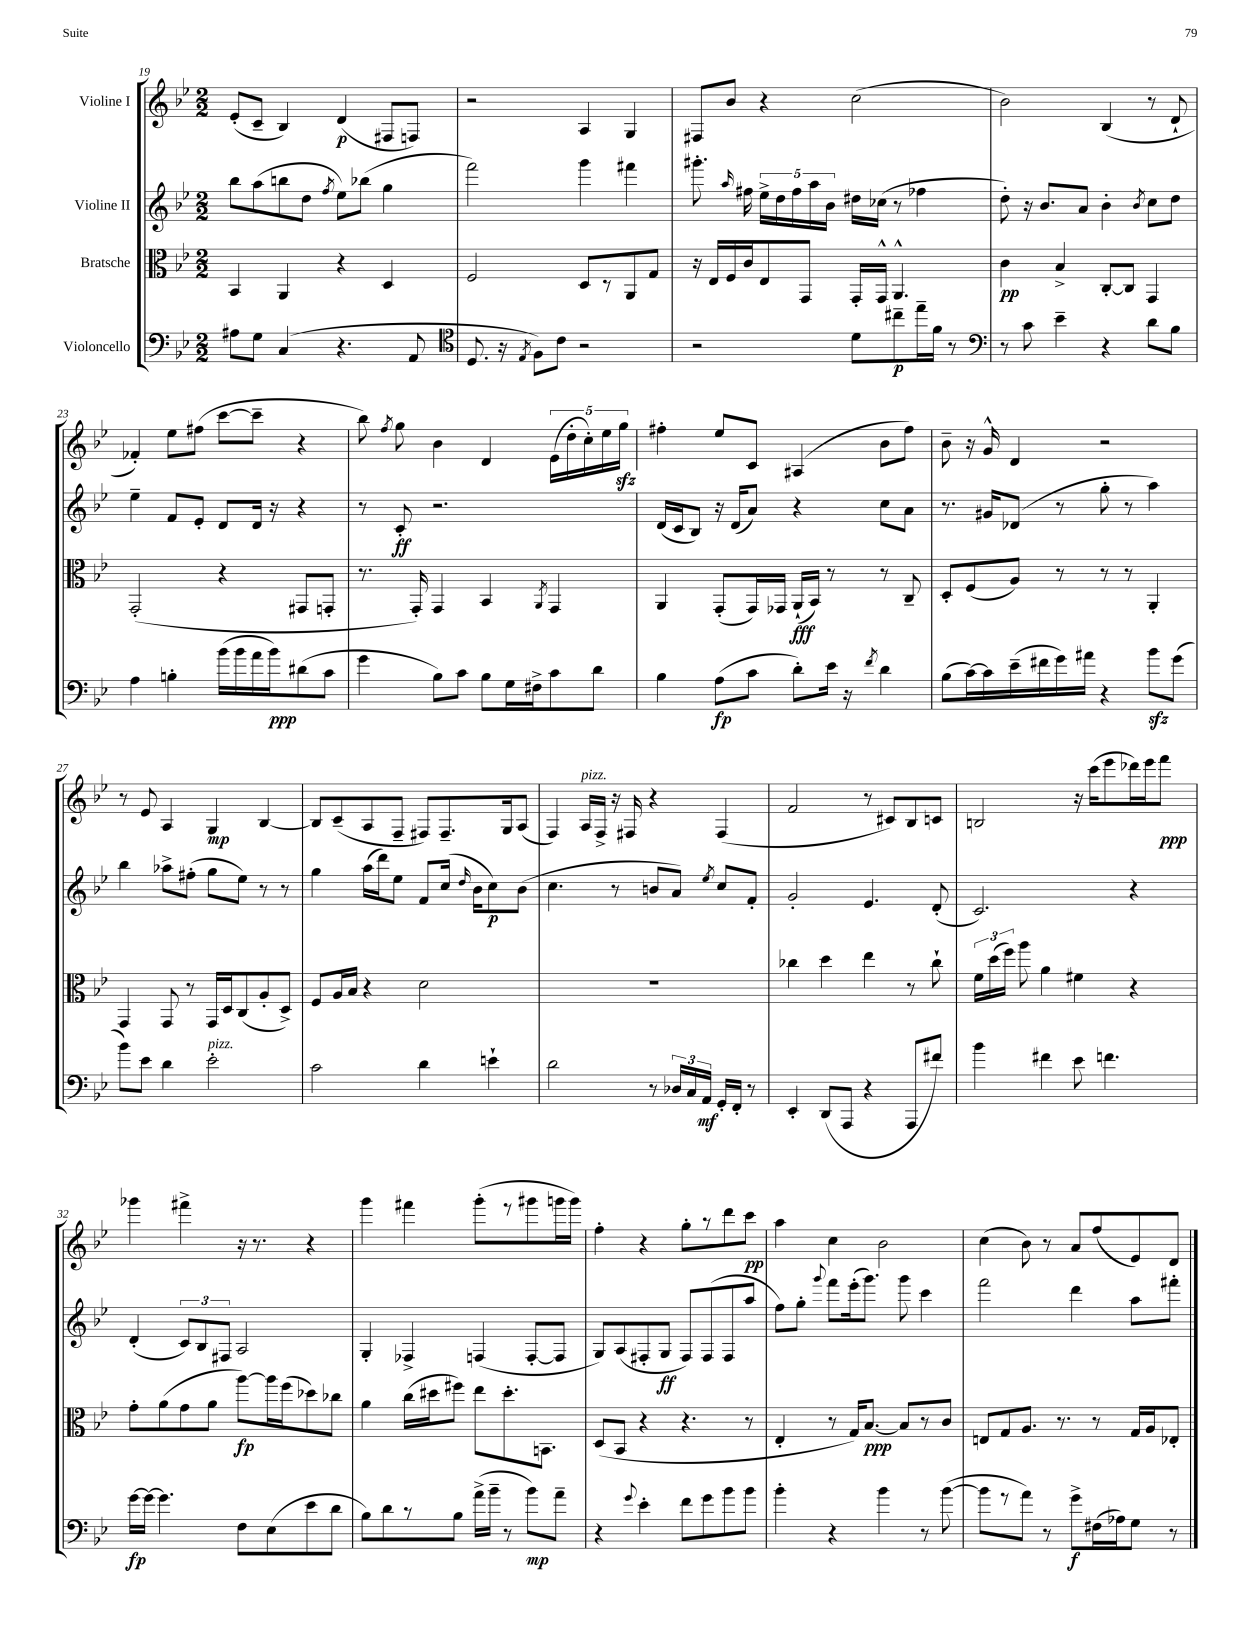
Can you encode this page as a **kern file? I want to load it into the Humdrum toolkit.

**kern	**kern	**kern	**kern
*staff4	*staff3	*staff2	*staff1
*clefF4	*clefC3	*clefG2	*clefG2
*k[b-e-]	*k[b-e-]	*k[b-e-]	*k[b-e-]
*M2/2	*M2/2	*M2/2	*M2/2
8A#\L	4BB-/	8bb-\L	(8e-'/L
8G\J	.	(8aa\	8c~/J
(4C/	4AA/	8bb\	4B-/)
.	.	8dd\J	.
.	.	8qff/	.
4.r	4r	8ee-\L)	(4d/
.	.	(8bb-\J	.
.	4D/	4gg\	8F#/L
8AA/	.	.	8F/J)
=	=	=	=
*clefC4	*	*	*
8.D/	2F/	2fff\)	2r
16r	.	.	.
8qE-/	.	.	.
8F\L)	.	.	.
8c\J	.	.	.
2r	8D/L	4ggg\	4A/
.	8r	.	.
.	8AA/	4fff#\	4G/
.	8G/J	.	.
=	=	=	=
2r	16r	8.ggg#'\	8F#/L
.	16E-/LL	.	.
.	16F/	.	8b-/J
.	.	16qqaa/	.
.	16c/J	16ff#\	.
.	8E-/	20ee-^\LL	4r
.	.	20dd\	.
.	.	20ff#\	.
.	8GG/J	.	.
.	.	20aa\	.
.	.	20b-\JJ	.
8d\L	16GG'/LL	16dd#\LL	(2cc\
.	16GG^^/JJ	(16cc-\JJ	.
8cc#~\	4.AA^^/	8r	.
16ee-~\L	.	4ff-\	.
16f\JJ	.	.	.
8r	.	.	.
=	=	=	=
*clefF4	*	*	*
8r	4c\	8dd'\)	2b-\)
8c\	.	16r	.
.	.	8.b-/L	.
4e-~\	4B-^/	.	.
.	.	8a/J	.
4r	[8C'/L	4b-'\	(4B-/
.	8C/]J	.	.
.	.	8qb-/	.
8d\L	4GG/	8cc\L	8r
8B-\J	.	8dd\J	8d`/
=	=	=	=
4A\	(2GG'/	4ee-~\	4f-'/)
4B'\	.	8f/L	8ee-\L
.	.	8e-'/J	(8ff#\J
(16b-\LL	4r	8d/L	[8ccc\L
16b-\	.	.	.
16a\	.	16d/Jk	8ccc~\]J
16b-\J)	.	16r	.
(8d#\	8GG#/L	4r	4r
8c\J	8GG'/J	.	.
=	=	=	=
4g\	8.r	8r	8bb-\)
.	.	.	8qff/
.	.	8c'/	8gg\
.	16GG'/)	.	.
8B-\L)	4GG/	2.r	4b-\
8c\J	.	.	.
8B-\L	4BB-/	.	4d/
16G\L	.	.	.
16F#^\J	.	.	.
.	8qAA/	.	.
8c\	4GG/	.	(20e-\LL
.	.	.	20dd'\
.	.	.	20cc'\)
8d\J	.	.	.
.	.	.	20ee-\
.	.	.	20gg\JJ
=	=	=	=
4B-\	4AA/	(16d/LL	4ff#'\
.	.	16c/J	.
.	.	8B-/J)	.
(8A\L	(8GG'/L	16r	8ee-/L
.	.	(16d/LK	.
8c\J	16GG/L)	8a/J)	8c/J
.	16GG-/JJ	.	.
8d'\L)	(16AA`/LL	4r	(4A#/
.	16BB-/JJ)	.	.
16e-\Jk	8r	.	.
16r	.	.	.
8qf/	.	.	.
4d\	8r	8cc\L	8b-\L
.	8C~/	8a\J	8ff#\J)
=	=	=	=
(8B-\L	8D'/L	8.r	8b-~\
[16c\L)	(8F/	.	16r
16c\]	.	16g#/LK	16g^^/
(16e-~\	8A/J)	(8d-/J	4d/
16f#\	.	.	.
16g\)	8r	8r	.
16a#\JJ	.	.	.
4r	8r	8gg'\	2r
.	8r	8r	.
8b-\L	4AA'/	4aa\)	.
(8g\J	.	.	.
=	=	=	=
8b-\L)	4GG/	4bb-\	8r
8e-\J	.	.	8e-/
4d\	8GG/	8aa-^\L	4A/
.	8r	(8ff#'\J	.
2e-'\	16GG/LL	8gg\L	4G/
.	16D/J	.	.
.	(8C/	8ee-\J)	.
.	8A'/	8r	[4B-/
.	8D^/J)	8r	.
=	=	=	=
2c\	8F/L	4gg\	8B-/]L
.	16A/L	.	(8c~/
.	16B-/JJ	.	.
.	4r	(16aa\LL	8A/
.	.	16ddd\J)	.
.	.	8ee-\J	8F~/J
4d\	2d\	8f/L	8F#/L)
.	.	(16cc/Jk	8.F#~/
.	.	16qqdd/	.
.	.	16b-\LK	.
4e`\	.	8cc\)	.
.	.	.	16G/k
.	.	(8b-\J	(8A/J
=	=	=	=
2d\	1r	4.cc\	4F/)
.	.	.	16A/LL
.	.	.	16F^/JJ
.	.	8r	16r
.	.	.	16F#/
8r	.	8b/L	4r
24D-/LL	.	8a/J)	.
24C/	.	.	.
24AA/JJ	.	.	.
.	.	8qee-/	.
16GG'/LL	.	8cc/L	(4F#/
16FF'/JJ	.	.	.
8r	.	8f'/J	.
=	=	=	=
4EE-'/	4cc-\	2g'/	2f/
(8DD/L	4dd\	.	.
8AAA/J	.	.	.
4r	4ee-\	4.e-/	8r
.	.	.	8c#/L)
8AAA/L	8r	.	8B-/
8f#/J)	8cc-`\	(8d'/	8c/J
=	=	=	=
4b-\	24f\LL	2.c/)	2B/
.	(24dd\	.	.
.	24ff\JJ)	.	.
.	8aa\	.	.
4f#\	4a\	.	.
8e-\	4f#\	.	16r
.	.	.	(16ccc\LK
4.f\	.	.	8eee-\
.	4r	4r	16ddd-\L)
.	.	.	16eee-\J
.	.	.	8fff\J
=	=	=	=
[16g\LL	8g'\L	(4d'/	4ggg-\
16g\_JJ	.	.	.
4.g\]	(8a\	.	.
.	8g\	12c/L)	4fff#^\
.	.	12B-/	.
.	8a\J	.	.
.	.	12F#/J	.
8F\L	[8aa\L)	2A/	16r
.	.	.	8.r
(8E-\	16aa\]L	.	.
.	(16ff\J	.	.
8e-\	8dd-\)	.	4r
8d\J	8cc-\J	.	.
=	=	=	=
8B-\L)	4a\	4G'/	4ggg\
8d\	.	.	.
8r	(16cc\LL	4F-^/	4fff#\
.	16dd#\J	.	.
8B-\J	8ff#\J)	.	.
(16a^\LL	8ee-\L	(4F/	(8ggg'\L
16b-~\JJ	.	.	.
8r	8.dd#'\	.	8r
8b-\L)	.	[8F'/L	8ggg#\
.	8.BB\J	.	.
8a~\J	.	8F/]J	16ggg\L
.	.	.	16ggg\JJ)
=	=	=	=
4r	(8D/L	8G/L)	4ff'\
.	8BB-/J	(8A/	.
8qqg/	.	.	.
4e-'\	4r	8F#'/	4r
.	.	8G/J	.
8f\L	4.r	8F#/L)	8gg'\L
8g\	.	(8F#/	8r
8b-\	.	8F#/	8ddd\
8b-\J	8r	8aa/J	8ccc\J
=	=	=	=
4b-'\	4E-'/	8ff\L)	4aa\
.	.	8gg'\J	.
.	.	8qqggg/	.
4r	8r	8fff\L	4cc\
.	16G/LK)	(16eee-'\k	.
.	[8.B-/J	8.ggg\J)	.
4b-\	.	.	2b-\
.	8B-/]L	8ggg\	.
8r	8r	4ccc\	.
([8b-\	8c/J	.	.
=	=	=	=
8b-\]L	8E/L	2fff\	(4cc\
8r	8G/	.	.
8a\J)	8.A/J	.	8b-\)
8r	.	.	8r
.	8.r	.	.
8g^\L	.	4ddd\	8a/L
(16F#\L	8r	.	(8ff/
16A-\J)	.	.	.
8G\J	16G/LL	8aa\L	8e-/)
.	16A/J	.	.
8r	8E-'/J	8fff#'\J	8d/J
==	==	==	==
*-	*-	*-	*-
